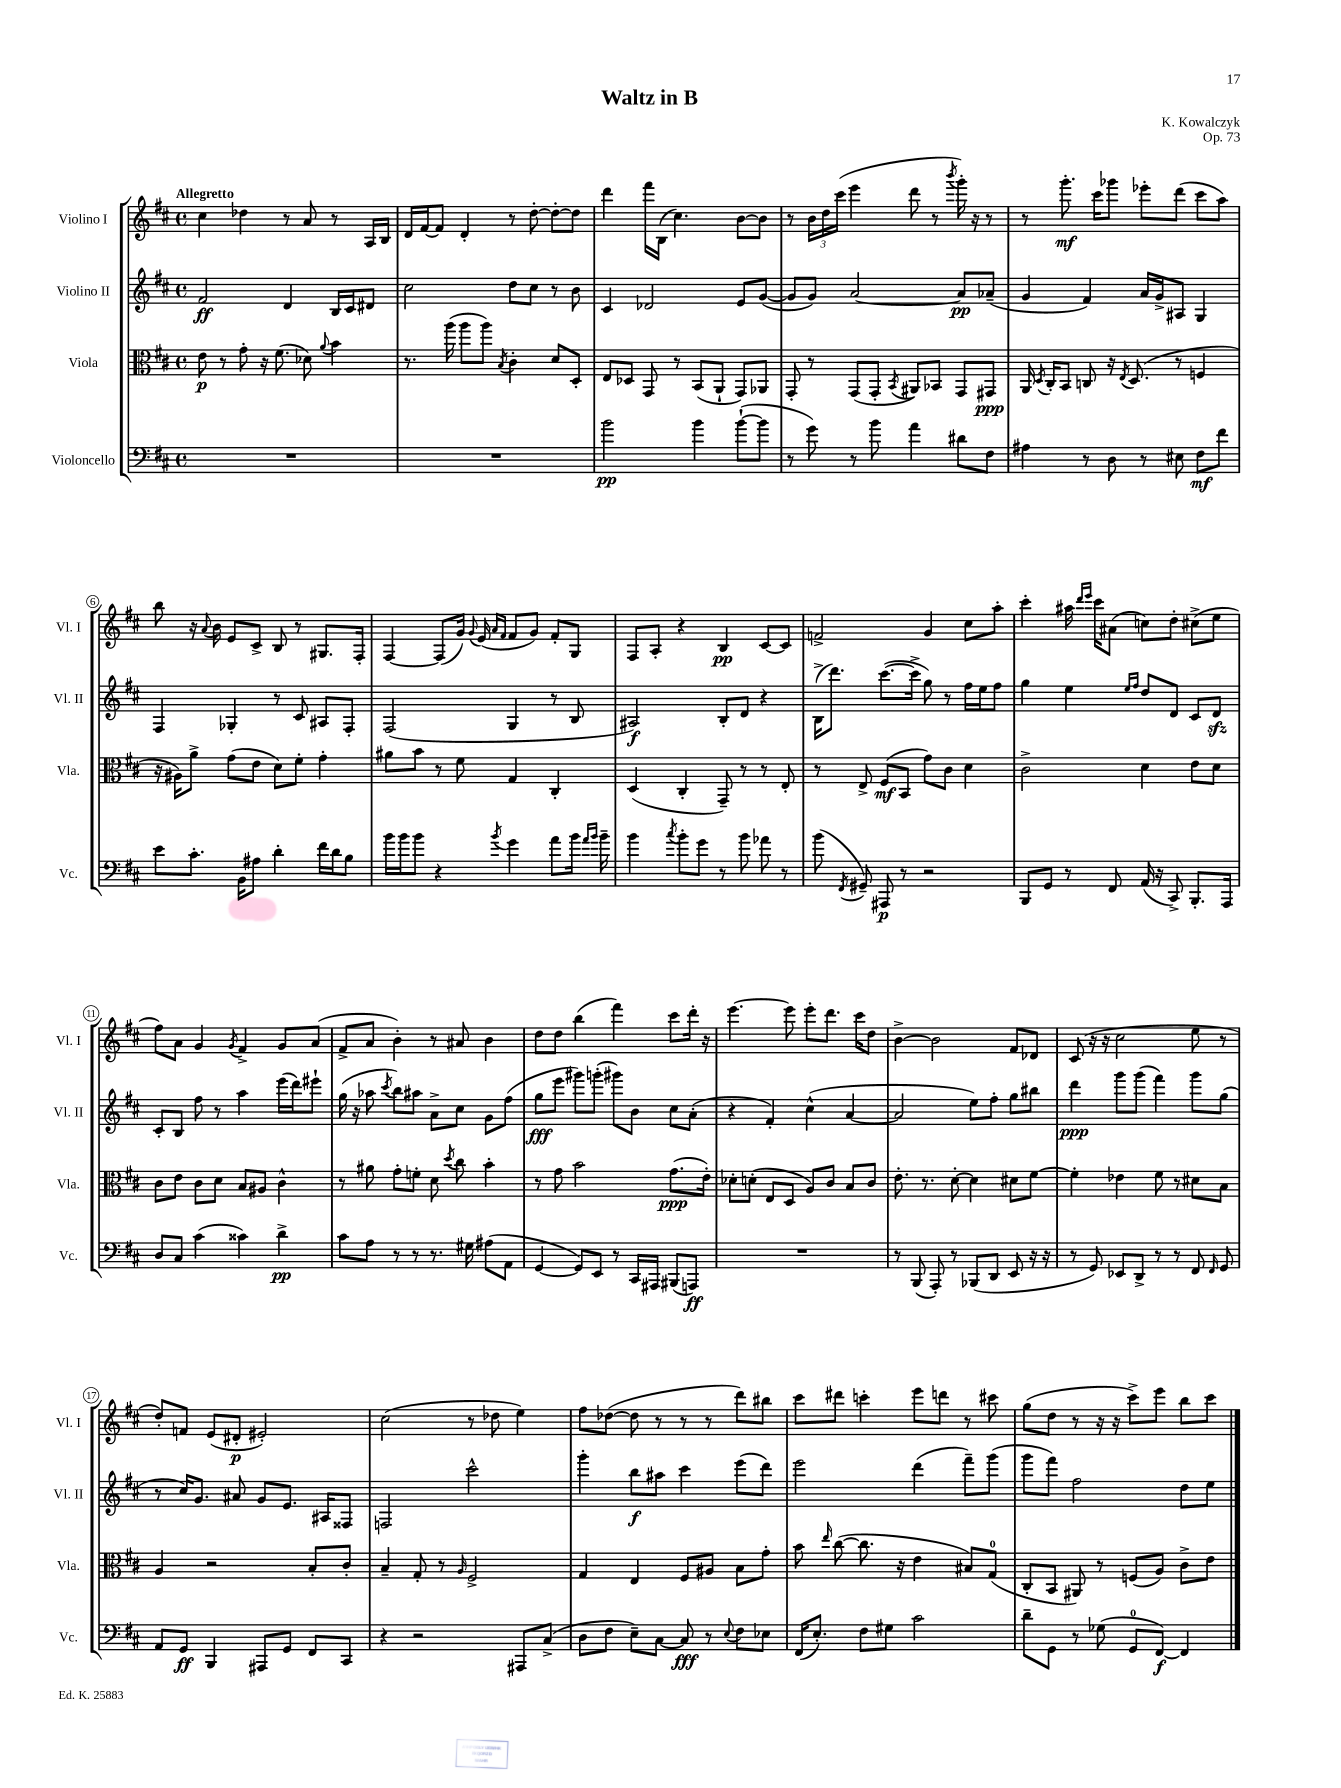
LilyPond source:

\header { title = "Waltz in B" composer = "K. Kowalczyk" opus = "Op. 73" }
<<
\new StaffGroup <<
\new Staff = "s0" \with { instrumentName = "Violino I" shortInstrumentName = "Vl. I" } {
    \clef treble \key d \major \defaultTimeSignature \time 4/4 \tempo "Allegretto"
    \autoBeamOff cis''4 des''4 r8 a'8 r8 a16[ b16] |
    d'16[ fis'16~ fis'8] d'4-. r8 d''8~-. d''8[~-. d''8] |
    d'''4 fis'''16[ b16]( cis''4.) b'8[~ b'8] |
    r8 \tuplet 3/2 { b'16[ d''16 cis'''16]( } e'''4 d'''8 r8 \acciaccatura { b'''8 } g'''16-.) r16 r8 |
    r8 g'''8.-.\mf cis'''16[ ges'''8] ees'''8[-. d'''8]( cis'''8[ a''8]) |
    b''8 r16 \appoggiatura { a'8 } b'16 e'8[ cis'8]-> b8 r8 gis8.[ fis16]-. |
    fis4~ fis8[( g'16]) \appoggiatura { g'8 } e'16( \grace { a'16[ fis'16] } fis'8[ g'8]) fis'8[-. g8] |
    fis8[ a8]-. r4 b4\pp cis'8[~ cis'8] |
    f'2-> g'4 cis''8[ a''8]-. |
    cis'''4-. ais''16 \grace { d'''16[ e'''16] } cis'''16[ ais'8]( c''8[) d''8]-. cis''8[->( e''8] |
    fis''8[) a'8] g'4 \acciaccatura { g'8 } fis'4-> g'8[ a'8]( |
    fis'8[-> a'8] b'4-.) r8 ais'8 b'4 |
    d''8[ d''8] b''4( fis'''4) cis'''8[ d'''16]-. r16 |
    e'''4.~ e'''8 e'''8[-. d'''8.] cis'''16[ d''8] |
    b'4~-> b'2 fis'8[ des'8] |
    cis'8( r16 r16 cis''2 e''8 r8 |
    d''8[-.) f'8] e'8[( dis'8]-.\p eis'2-.) |
    cis''2( r8 des''8 e''4) |
    fis''8[ des''8]~( des''8 r8 r8 r8 d'''8[) bis''8] |
    cis'''8[ dis'''8] c'''4-. e'''8[ d'''8] r8 cis'''8 |
    g''8[( d''8] r8 r16 r16 cis'''8[->) e'''8] b''8[ cis'''8] \bar "|." |
}
\new Staff = "s1" \with { instrumentName = "Violino II" shortInstrumentName = "Vl. II" } {
    \clef treble \key d \major \defaultTimeSignature \time 4/4
    \autoBeamOff fis'2\ff d'4 b16[ cis'16 dis'8] |
    cis''2 d''8[ cis''8] r8 b'8 |
    cis'4 des'2 e'8[ g'8]~( |
    g'8[ g'8]) a'2~ a'8[\pp aes'8]--( |
    g'4 fis'4) a'16[ g'16-> ais8] g4 |
    fis4 ges4-. r8 cis'8 ais8[ fis8]-. |
    fis2( g4 r8 b8 |
    ais2\f) b8[-. d'8] r4 |
    b16[->( d'''8.]) cis'''8.[~( cis'''16]-> g''8) r8 fis''16[ e''16 fis''8] |
    g''4 e''4 \grace { e''16[ fis''16] } d''8[ d'8] cis'8[ d'8]\sfz |
    cis'8[-. b8] fis''8 r8 a''4 e'''16[( d'''16) eis'''8]-! |
    g''16( r16 aes''8 \acciaccatura { cis'''8 } b''8[) ais''8] a'8[-> cis''8] g'8[ fis''8]( |
    g''8[\fff e'''8] gis'''8[) g'''8]-.( gis'''8[) b'8] cis''8[ a'8]-.( |
    r4 fis'4-.) cis''4-^( a'4~ |
    a'2 e''8[) fis''8]-. g''8[ bis''8] |
    d'''4\ppp g'''8[ g'''8]( fis'''4) g'''8[ g''8]( |
    r8 cis''16[) g'8.] ais'8 g'8[ e'8.] ais16[ fisis8] |
    f2 cis'''2-^ |
    g'''4-. b''8[\f ais''8] cis'''4 e'''8[( d'''8]) |
    e'''2 d'''4( fis'''8[--) g'''8]( |
    g'''8[ fis'''8]) fis''2 d''8[ e''8] \bar "|." |
}
\new Staff = "s2" \with { instrumentName = "Viola" shortInstrumentName = "Vla." } {
    \clef alto \key d \major \defaultTimeSignature \time 4/4
    \autoBeamOff e'8\p r8 g'8-. r16 fis'8.( des'8) \appoggiatura { a'8 } b'4 |
    r8. a''16( a''8[ a''8]) \acciaccatura { b8 } cis'4-. d'8[ d8]-. |
    e8[ des8] g,8 r8 b,8[( a,8]-! g,8[) aes,8] |
    g,8-. r8 g,8[( g,8]-. \acciaccatura { b,8 } ais,8[) bes,8] g,8[ gis,8]\ppp |
    a,16 \acciaccatura { d8 } cis16[-. b,8] c8 r16 \acciaccatura { e8 } d8.( r8 f4 |
    r16 ais16[) a'8]-> g'8[( e'8] d'8[) fis'8]-. g'4-. |
    ais'8[ b'8] r8 fis'8 g4 cis4-. |
    d4( cis4-. g,8--) r8 r8 e8-. |
    r8 e8-> fis8[\mf( b,8] g'8[) cis'8] d'4 |
    cis'2-> d'4 e'8[ d'8] |
    cis'8[ e'8] cis'8[ d'8] b8[ ais8] cis'4-^ |
    r8 ais'8 g'8[-. f'8]-. d'8 \acciaccatura { d''8 } cis''8 b'4-. |
    r8 g'8 b'2 g'8.[\ppp( e'16]-.) |
    des'8[-. d'8]-.( e8[ d8] a8[) cis'8] b8[ cis'8] |
    e'8.-. r8. d'8~-. d'4 dis'8[ fis'8]~ |
    fis'4-. ees'4 fis'8 r8 dis'8[ b8] |
    a4 r2 b8[-. cis'8]-. |
    b4-- g8-. r8 \grace { a16 } fis2-> |
    g4 e4 fis8[ ais8] b8[ g'8]-. |
    b'8 \grace { e''16 } cis''8~( cis''8. r16 e'4 bis8[) g8]-0( |
    cis8[-. b,8] ais,8) r8 f8[( a8]) cis'8[-> e'8] \bar "|." |
}
\new Staff = "s3" \with { instrumentName = "Violoncello" shortInstrumentName = "Vc." } {
    \clef bass \key d \major \defaultTimeSignature \time 4/4
    \autoBeamOff R1 |
    R1 |
    b'2\pp b'4 b'8[~-!( b'8] |
    r8 g'8) r8 b'8 a'4 dis'8[ fis8] |
    ais4 r8 d8 r8 eis8 fis8[\mf fis'8] |
    e'8[ cis'8.]-. b,16[ ais8] d'4-. fis'16[ d'16 b8] |
    b'16[ b'16 b'8] r4 \acciaccatura { b'8 } g'4 a'8[ b'16] \grace { a'16[ b'16] } b'16-- |
    b'4 \acciaccatura { cis''8 } b'8[-. g'8] r8 b'8 aes'8 r8 |
    b'8( \acciaccatura { fis,8 } gis,8--) ais,,8\p r8 r2 |
    b,,8[ g,8] r8 fis,8 a,16( r16 cis,8->) b,,8.[-. a,,16] |
    d8[ cis8] cis'4( cisis'4) d'4->\pp |
    cis'8[ a8] r8 r8 r8. gis16 ais8[( a,8] |
    g,4~ g,8[) e,8] r8 cis,16[ ais,,16] bis,,8[( a,,8]\ff) |
    R1 |
    r8 b,,8( a,,8-.) r8 bes,,8[( d,8] e,8 r16 r16 |
    r8 g,8) ees,8[ d,8]-> r8 r8 fis,8 \grace { fis,16 } g,8 |
    a,8[ g,8]\ff b,,4 ais,,8[ g,8] fis,8[ cis,8] |
    r4 r2 ais,,8[ cis8]->( |
    d8[ fis8] e8[--) cis8]~ cis8\fff r8 \appoggiatura { e8 } fis8[ ees8] |
    fis,16[( e8.]-.) fis8[ gis8] cis'2 |
    d'8[-- g,8] r8 ges8( g,8[-0 fis,8]~\f) fis,4 \bar "|." |
}
>>
>>
\layout { \context { \Score \override BarNumber.stencil = #(make-stencil-circler 0.1 0.3 ly:text-interface::print) } }
